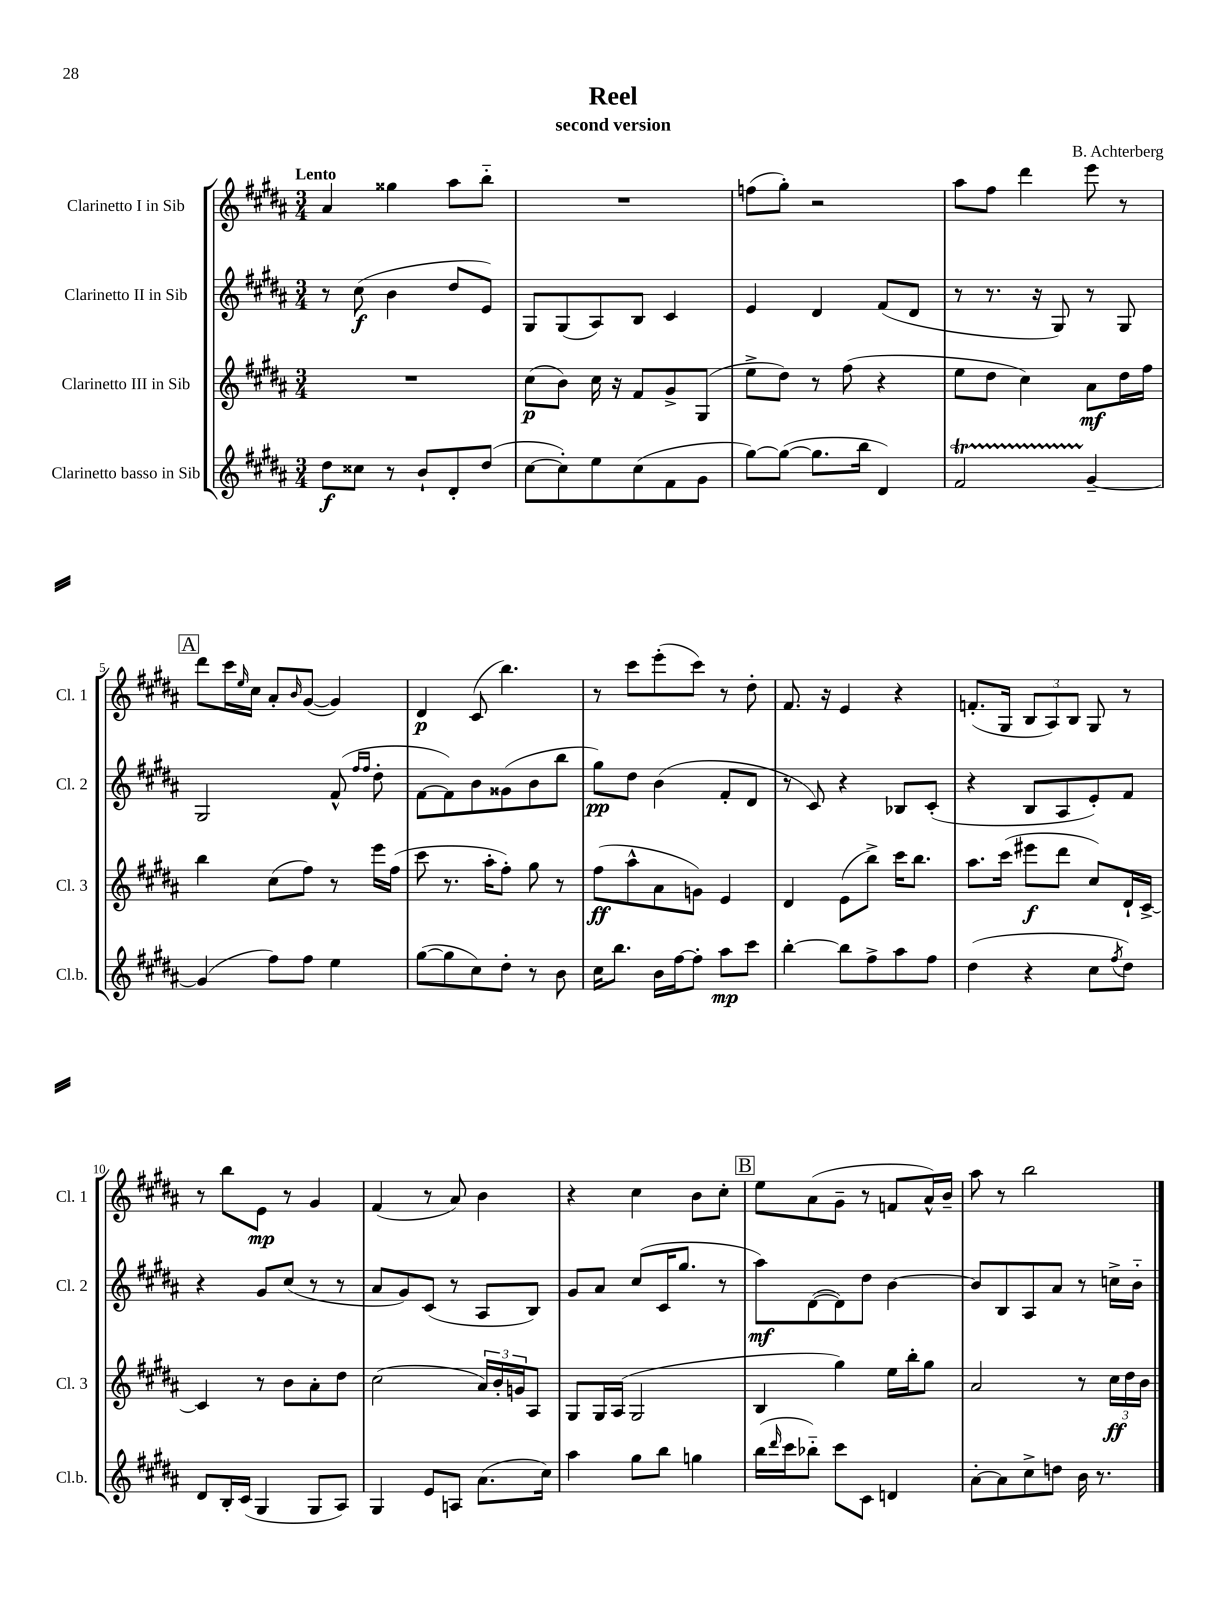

**kern	**dynam	**kern	**dynam	**kern	**dynam	**kern	**dynam
*part4	*part4	*part3	*part3	*part2	*part2	*part1	*part1
*staff4	*staff4	*staff3	*staff3	*staff2	*staff2	*staff1	*staff1
*I"Clarinetto basso in Sib	*	*I"Clarinetto III in Sib	*	*I"Clarinetto II in Sib	*	*I"Clarinetto I in Sib	*
*I'Cl.b.	*	*I'Cl. 3	*	*I'Cl. 2	*	*I'Cl. 1	*
*clefG2	*	*clefG2	*	*clefG2	*	*clefG2	*
*k[f#c#g#d#a#]	*	*k[f#c#g#d#a#]	*	*k[f#c#g#d#a#]	*	*k[f#c#g#d#a#]	*
*M3/4	*	*M3/4	*	*M3/4	*	*M3/4	*
=1	=1	=1	=1	=1	=1	=1	=1
!	!	!	!	!	!	!LO:TX:a:B:t=Lento	!
8dd#\L	f	2.r	.	8r	.	4a#/	.
8cc##X\J	.	.	.	(8cc#\	f	.	.
8r	.	.	.	4b\	.	4gg##X\	.
8b`/L	.	.	.	.	.	.	.
8d#'/	.	.	.	8dd#/L	.	8aa#\L	.
(8dd#/J	.	.	.	8e/J)	.	8bb\J	.
=2	=2	=2	=2	=2	=2	=2	=2
[8cc#\L	.	(8cc#\L	p	8G#/L	.	2.r	.
8cc#'\])	.	8b\J)	.	(8G#/	.	.	.
8ee\	.	16cc#\	.	8A#/)	.	.	.
.	.	16r	.	.	.	.	.
(8cc#\	.	8f#/L	.	8B/J	.	.	.
8f#\	.	8g#^/	.	4c#/	.	.	.
8g#\J	.	(8G#/J	.	.	.	.	.
=3	=3	=3	=3	=3	=3	=3	=3
[8gg#\L)	.	8ee^\L	.	4e/	.	(8ffn\L	.
(8gg#\J_	.	8dd#\J)	.	.	.	8gg#'\J)	.
8.gg#\L]	.	8r	.	4d#/	.	2r	.
.	.	(8ff#\	.	.	.	.	.
16bb\Jk	.	.	.	.	.	.	.
4d#/)	.	4r	.	(8f#/L	.	.	.
.	.	.	.	8d#/J	.	.	.
=4	=4	=4	=4	=4	=4	=4	=4
2f#T/	.	8ee\L	.	8r	.	8aa#\L	.
.	.	8dd#\J	.	8.r	.	8ff#\J	.
.	.	4cc#\)	.	.	.	4ddd#\	.
.	.	.	.	16r	.	.	.
.	.	.	.	8G#/)	.	.	.
[4g#~/	.	8a#\L	mf	8r	.	8eee\	.
.	.	16dd#\L	.	8G#/	.	8r	.
.	.	16ff#\JJ	.	.	.	.	.
!!LO:LB:g=z
!!LO:REH:place=s1:t=A
=5	=5	=5	=5	=5	=5	=5	=5
(4g#/]	.	4bb\	.	2G#/	.	8ddd#\L	.
.	.	.	.	.	.	16ccc#\L	.
.	.	.	.	.	.	16qqee/	.
.	.	.	.	.	.	16cc#\JJ	.
8ff#\L)	.	(8cc#\L	.	.	.	8a#'/L	.
.	.	.	.	.	.	16qqb/	.
8ff#\J	.	8ff#\J)	.	.	.	([8g#/J	.
4ee\	.	8r	.	(8f#^^/	.	4g#/])	.
.	.	.	.	16qqff#/LL	.	.	.
.	.	.	.	16qqff#/JJ	.	.	.
.	.	16eee\LL	.	8dd#'\	.	.	.
.	.	(16ff#\JJ	.	.	.	.	.
=6	=6	=6	=6	=6	=6	=6	=6
([8gg#\L	.	8ccc#\	.	[8f#\L	.	4d#/	p
8gg#\]	.	8.r	.	8f#\])	.	.	.
8cc#\)	.	.	.	8b\	.	(8c#/	.
.	.	16aa#'\KL	.	.	.	.	.
8dd#'\J	.	8ff#'\J)	.	(8g##X\	.	4.bb\)	.
8r	.	8gg#\	.	8b\	.	.	.
8b\	.	8r	.	8bb\J	.	.	.
=7	=7	=7	=7	=7	=7	=7	=7
16cc#\KL	.	(8ff#\L	ff	8gg#\L)	pp	8r	.
8.bb\J	.	.	.	.	.	.	.
.	.	8aa#^^\	.	8dd#\J	.	8ccc#\L	.
16b\LL	.	8a#\	.	(4b\	.	(8eee'\	.
[16ff#\J	.	.	.	.	.	.	.
8ff#'\J]	.	8gn\J)	.	.	.	8ccc#\J)	.
8aa#\L	mp	4e/	.	8f#'/L	.	8r	.
8ccc#\J	.	.	.	8d#/J	.	8dd#'\	.
=8	=8	=8	=8	=8	=8	=8	=8
[4bb'\	.	4d#/	.	8r	.	8.f#/	.
.	.	.	.	8c#/)	.	.	.
.	.	.	.	.	.	16r	.
8bb\L]	.	(8e\L	.	4r	.	4e/	.
8ff#^\	.	8bb^\J)	.	.	.	.	.
8aa#\	.	16ccc#\KL	.	8B-X/L	.	4r	.
.	.	8.bb\J	.	.	.	.	.
8ff#\J	.	.	.	(8c#'/J	.	.	.
=9	=9	=9	=9	=9	=9	=9	=9
(4dd#\	.	8.aa#\L	.	4r	.	(8.fn'/L	.
.	.	(16ccc#\Jk	.	.	.	16G#/Jk	.
4r	.	8eee#X\L	f	8B/L	.	12B/L	.
.	.	.	.	.	.	12A#/)	.
.	.	8ddd#\J	.	8A#/	.	.	.
.	.	.	.	.	.	12B/J	.
8cc#\L	.	8cc#/L)	.	8e'/)	.	8G#/	.
8qff#/	.	.	.	.	.	.	.
8dd#\J)	.	16d#`/L	.	8f#/J	.	8r	.
.	.	[16c#^/JJ	.	.	.	.	.
!!LO:LB:g=z
=10	=10	=10	=10	=10	=10	=10	=10
8d#/L	.	4c#/]	.	4r	.	8r	.
16B'/L	.	.	.	.	.	8bb\L	.
(16c#/JJ	.	.	.	.	.	.	.
4G#/	.	8r	.	8g#/L	.	8e\J	mp
.	.	8b\L	.	(8cc#/J	.	8r	.
8G#/L	.	8a#'\	.	8r	.	4g#/	.
8A#/J)	.	8dd#\J	.	8r	.	.	.
=11	=11	=11	=11	=11	=11	=11	=11
4G#/	.	(2cc#\	.	8a#/L	.	(4f#/	.
.	.	.	.	8g#/)	.	.	.
8e/L	.	.	.	(8c#/J	.	8r	.
8An/J	.	.	.	8r	.	8a#/)	.
(8.a#\L	.	24a#/LL)	.	8A#/L	.	4b\	.
.	.	24b'/	.	.	.	.	.
.	.	24gn/J	.	.	.	.	.
.	.	8A#/J	.	8B/J)	.	.	.
16cc#\Jk)	.	.	.	.	.	.	.
=12	=12	=12	=12	=12	=12	=12	=12
4aa#\	.	8G#/L	.	8g#/L	.	4r	.
.	.	16G#/L	.	8a#/J	.	.	.
.	.	(16A#/JJ	.	.	.	.	.
8gg#\L	.	2G#/	.	(8cc#/L	.	4cc#\	.
8bb\J	.	.	.	16c#/K	.	.	.
.	.	.	.	8.gg#/J	.	.	.
4ggn\	.	.	.	.	.	8b\L	.
.	.	.	.	8r	.	8cc#'\J	.
!!LO:REH:place=s1:t=B
=13	=13	=13	=13	=13	=13	=13	=13
(16bb\LL	.	4B/	.	8aa#\L)	mf	8ee\L	.
16qqddd#/	.	.	.	.	.	.	.
16ccc#\J	.	.	.	.	.	.	.
8bb-X\J)	.	.	.	([8d#\	.	(8a#\	.
8ccc#\L	.	4gg#\)	.	8d#\])	.	8g#~\J	.
8c#\J	.	.	.	8dd#\J	.	8r	.
4dn/	.	16ee\LL	.	[4b\	.	8fn/L	.
.	.	16bb'\J	.	.	.	.	.
.	.	8gg#\J	.	.	.	16a#^^/L)	.
.	.	.	.	.	.	16b~/JJ	.
=14	=14	=14	=14	=14	=14	=14	=14
[8a#'\L	.	2a#/	.	8b/L]	.	8aa#\	.
8a#\]	.	.	.	8B/	.	8r	.
8cc#^\	.	.	.	8A#/	.	2bb\	.
8ddn\J	.	.	.	8a#/J	.	.	.
16b\	.	8r	.	8r	.	.	.
8.r	.	.	.	.	.	.	.
.	.	24cc#\LL	ff	16ccn^\LL	.	.	.
.	.	24dd#\	.	.	.	.	.
.	.	.	.	16b\JJ	.	.	.
.	.	24b\JJ	.	.	.	.	.
==	==	==	==	==	==	==	==
*-	*-	*-	*-	*-	*-	*-	*-
